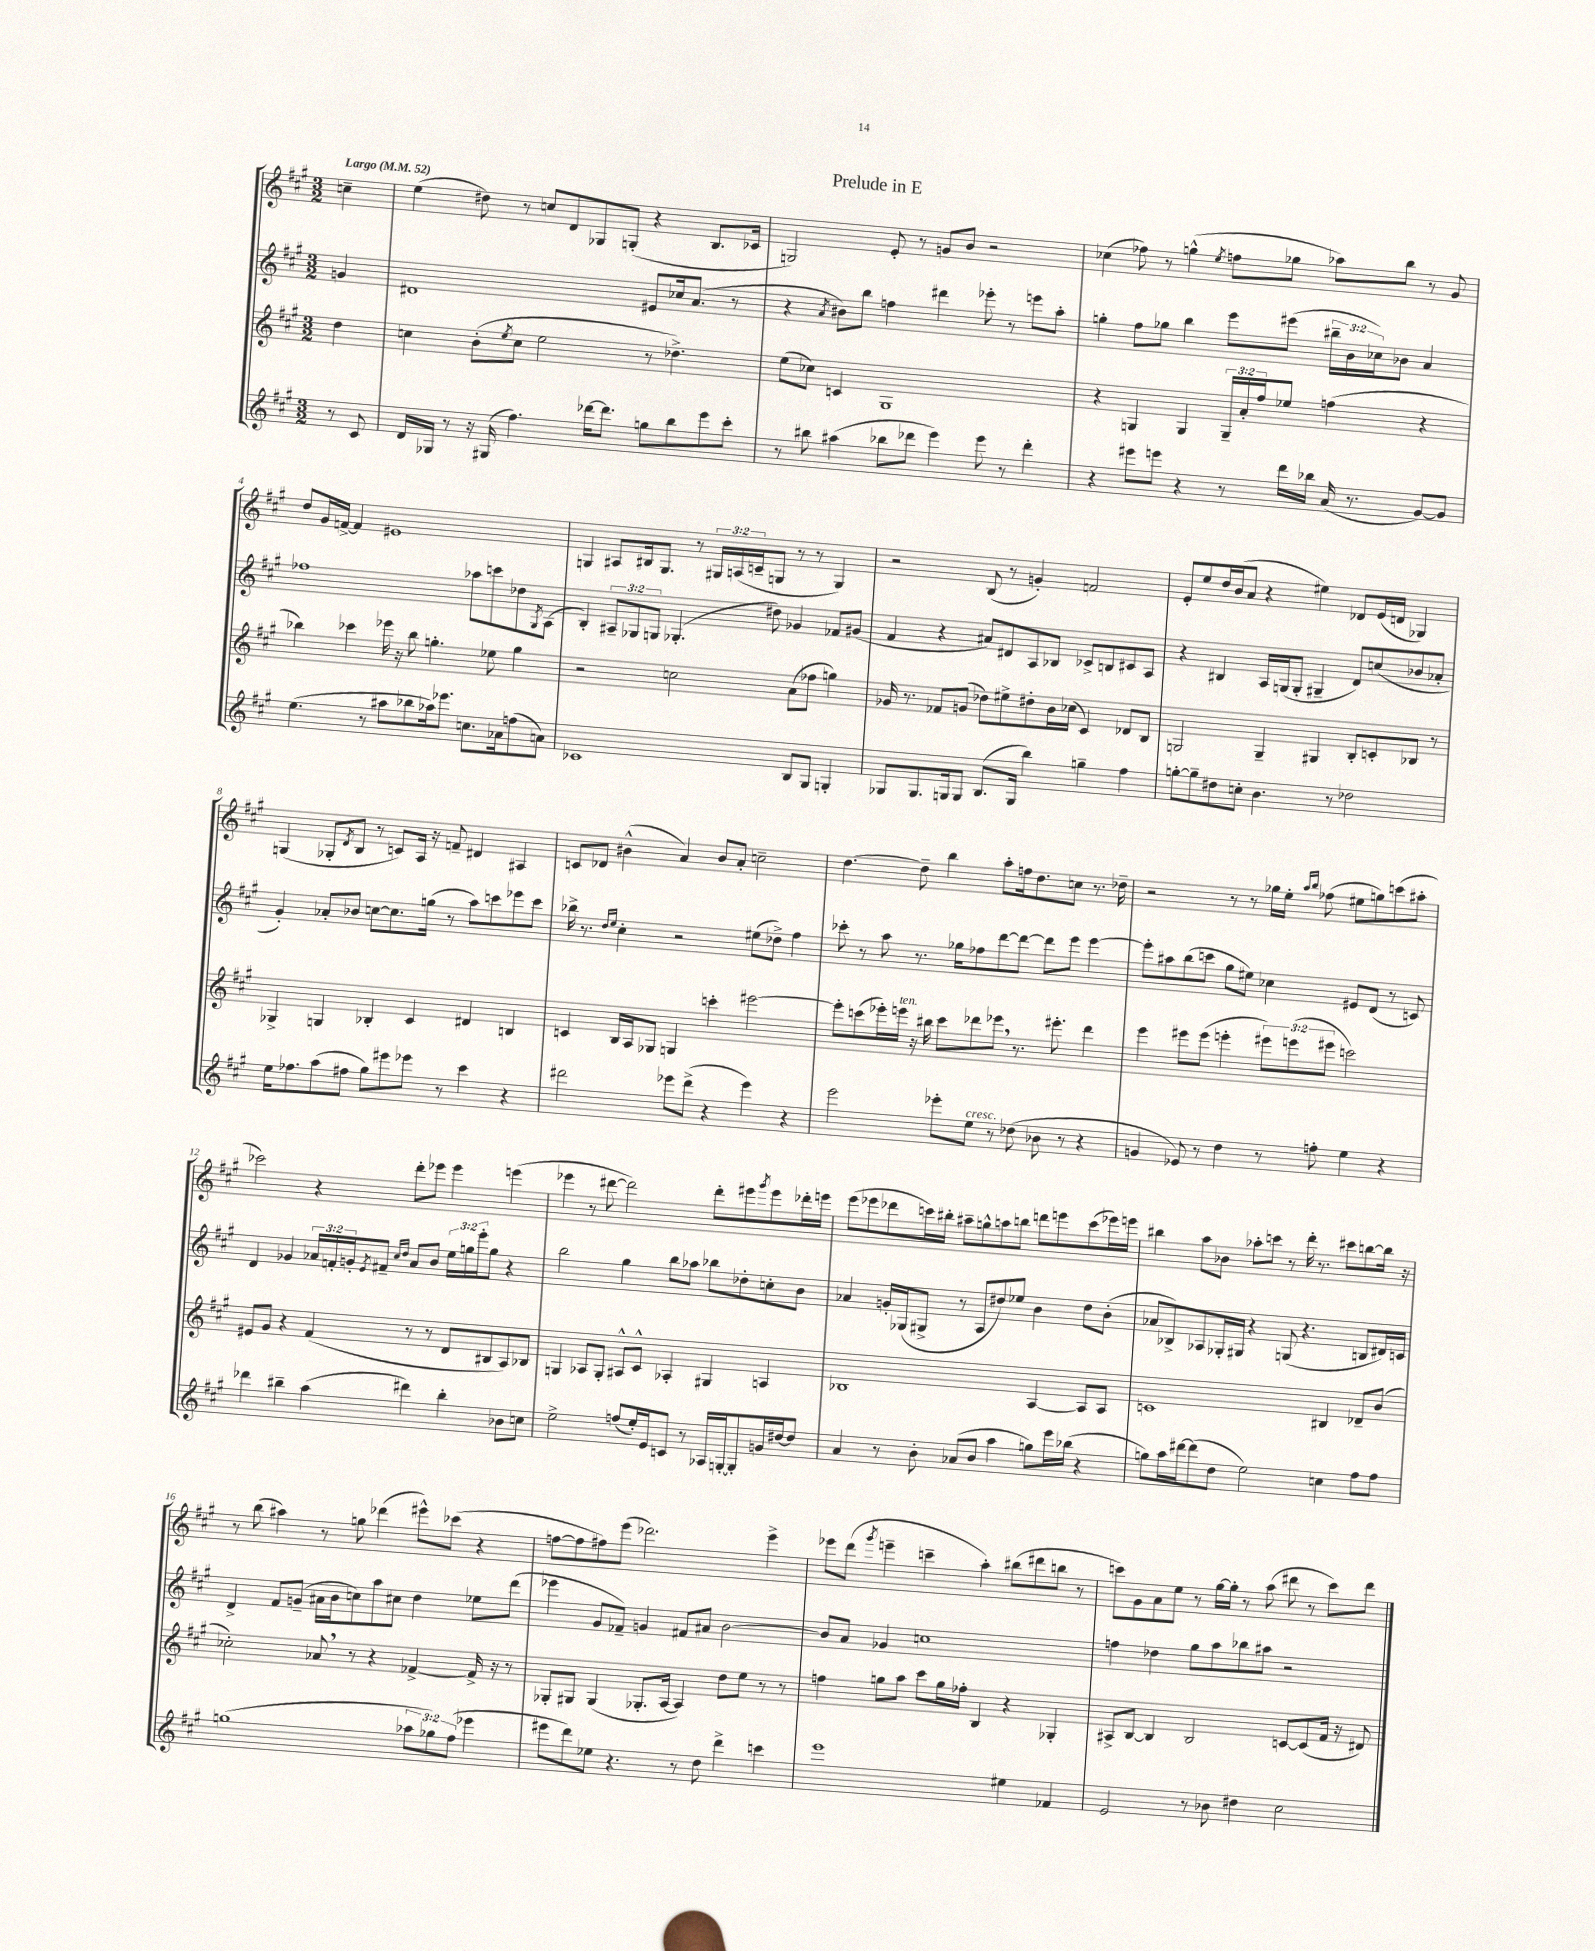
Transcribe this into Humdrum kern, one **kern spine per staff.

**kern	**kern	**kern	**kern
*staff4	*staff3	*staff2	*staff1
*clefG2	*clefG2	*clefG2	*clefG2
*k[f#c#g#]	*k[f#c#g#]	*k[f#c#g#]	*k[f#c#g#]
*M3/2	*M3/2	*M3/2	*M3/2
*MM52	*MM52	*MM52	*MM52
8r	4dd\	4g/	4cc~\
8c#/	.	.	.
=	=	=	=
16d/LL	4cc\	1d#	(4ee\
16G-/JJ	.	.	.
8r	.	.	.
16r	(8b'\L	.	8dd#\)
(16G#/	.	.	.
.	8qee/	.	.
4.ff#\)	8cc\J	.	8r
.	2ee\	.	8cc/L
.	.	.	8d/
[16ddd-\LK	.	.	8G-/
8.ddd-\]J	.	.	.
.	.	.	(8G'/J
8gg\L	8r	8e#/L	4r
8bb\	4.dd-^\)	16cc-/k	.
.	.	(8.a/J	.
8eee\	.	.	8.B/L
8ccc#'\J	.	8r	.
.	.	.	16c-/Jk
=	=	=	=
8r	(8ee\L	4r	2G/)
8bb#\	8cc-\J)	.	.
.	.	8qa/	.
(4aa#\	4c/	8b#\L)	.
.	.	8bb\J	.
8bb-\L	1G#	4ff\	8e'/
8ddd-\J	.	.	8r
4eee\)	.	4ddd#\	8g/L
.	.	.	8b/J
8eee\	.	8eee-'\	2r
8r	.	8r	.
4ddd-'\	.	8eee\L	.
.	.	8aa'\J	.
=	=	=	=
4r	4r	4gg'\	(4cc-\
8eee#\L	4G/	8ff#\L	8ff-\)
8eee\J	.	8gg-\J	8r
4r	4G/	4bb\	(4gg^^\
.	.	.	8qee/
8r	24G~/LL	8eee\L	8ff\L
.	24a'/	.	.
.	24ff#/J	.	.
16ddd\LL	8ee-/J	(8eee#\J	8gg-\J
16bb-\JJ	.	.	.
(16a/	(4ff\	24bb#~\LL	8aa-\L)
.	.	24b\	.
8.r	.	.	.
.	.	24cc-\J)	.
.	.	8b-\J	8bb\J
[8g#/L)	4r	4a/	8r
8g#/]J	.	.	8g#/
=	=	=	=
(4.ee\	4bb-\)	1ff-	8dd/L
.	.	.	16g#/L
.	.	.	[16f^/JJ
.	4ccc-\	.	4f/]
8r	.	.	.
8aa#\L	16eee-\	.	1e#
.	16r	.	.
8bb-\	8bb-\	.	.
16aa-\k)	4.gg'\	.	.
8.eee-\J	.	.	.
8.cc\L	.	8aa-\L	.
.	8ee-\	8ccc\	.
16a-\k	.	.	.
(8ff\	4gg\	8dd-\	.
.	.	8qG#/	.
8a\J)	.	(8A\J	.
=	=	=	=
1c-	2r	4B'/)	4G/
.	.	12A#~/L	8A#/L
.	.	12G-/	.
.	.	.	16B#/k
.	.	12G/J	.
.	.	.	8.G/J
.	2cc\	(4.G-'/	.
.	.	.	8r
.	.	.	24G#/LL
.	.	.	(24A/
.	.	.	24c~/J
.	.	8dd#\)	8G/J
8B/L	(8a\L	4g-/	8r
8G#/J	8ff-\J	.	8r
4G'/	4gg\)	8f-/L	4G/)
.	.	(8g#/J	.
=	=	=	=
8G-/L	16g-/	4f#/	2r
.	8.r	.	.
8.G-/	.	.	.
.	8f-/L	4r	.
16G/k	.	.	.
8G/J	(8g/J	.	.
(8.B/L	8dd-\L)	8a#/L)	(8B/
.	8ee#^\	8d#/	8r
16G/Jk	.	.	.
4bb\)	8dd#'\	8A/	4g'/)
.	16b\L	8B-/J	.
.	(16cc-\JJ	.	.
4gg~\	4c#/)	8c-^/L	2f/
.	.	8B/	.
4ff#\	8d-/L	8c#/	.
.	8B/J	8A/J	.
=	=	=	=
[8gg'\L	2G/	4r	8e'/L
8gg~\]	.	.	8ee/
8dd#\	.	4B#/	16dd/L
.	.	.	(16b/J
8cc'\J	.	.	8a/J
4.b\	4G~/	16A/LL	4r
.	.	(16G/J	.
.	.	8G'/J	.
.	4G#/	4G#~/	4ee#\)
8r	.	.	.
2dd-\	8B'/L	8d/L)	8d-/L
.	8c'/	(8cc/	(16e/L
.	.	.	16d/JJ
.	8B-/J	8b-/	4G-/)
.	8r	8a-'/J	.
=	=	=	=
16ee\LK	4G-^/	4g#'/)	(4G/
8.ff-\	.	.	.
(8aa\	4G/	8a-'/L	8G-'/L
.	.	.	8qd/
8ff#\J	.	8b-/J	8B/J
8gg#\L)	4B-'/	[8cc\L	8r
8eee#\	.	8.cc\]	8c/L)
8eee-\J	4c#/	.	16A/Jk
.	.	(16gg\Jk	16r
8r	.	8r	8f~/
4ccc#\	4d#/	8aa\L)	4d#/
.	.	8ccc\	.
4r	4B/	8eee-\	4A#/
.	.	8ccc\J	.
=	=	=	=
2ddd#\	4c/	16bb-^\	8c/L
.	.	8.r	.
.	.	.	8d-/J
.	.	16qqdd/LL	.
.	.	16qqee/JJ	.
.	16B/LL	4cc#'\	(4b#^^\
.	16A/J	.	.
.	8G-/J	.	.
8eee-\L	4G/	2r	4a/)
(8ddd#^\J	.	.	.
4r	4ccc'\	.	8b#/L
.	.	.	8a'/J
4eee-\)	[2eee#\	(8ee#\L	2cc~\
.	.	8dd-^\J)	.
4r	.	4ff#\	.
=	=	=	=
2eee\	8eee#'\]L	8ccc-'\	[4.dd\
.	(8ccc\	8r	.
.	16eee-'\L)	8aa\	.
.	16eee\JJ	.	.
.	16r	8.r	8dd~\]
.	16bb#\	.	.
8eee-'\L	8ccc\L	.	4bb\
.	.	16gg-\LK	.
8ee\J	8ddd-\	8ff-\	.
8r	8eee-\J	[8ddd\	8aa'\L
(8dd-\	8.r	8ddd\_J	16ff\k
.	.	.	8.dd\
8b-\	.	8ddd\]L	.
.	8.eee#'\	.	.
8r	.	8eee\J	8cc\J
4r	4ddd-\	[4eee\	8.r
.	.	.	16dd-~\
=	=	=	=
4g/	4eee\	8eee'\]L	2r
.	.	8aa#\	.
8e-/)	8eee#\L	(8bb\	.
8r	(8eee#\J	8ccc\J	.
4dd\	4eee'\	8gg#\L	8r
.	.	8ee#\J)	8r
8r	12eee#\L)	4cc-\	16gg-\LL
.	.	.	16ee'\JJ
.	(12eee\	.	.
.	.	.	16qqaa/LL
.	.	.	16qqbb/JJ
8ff'\	.	.	(8ff-\
.	12eee#\J	.	.
4ee\	2ccc\)	8e#/L	8ee#\L
.	.	(8d/J	8gg\)
4r	.	8r	(8ccc\
.	.	8c/)	8aa#'\J
=	=	=	=
4ddd-\	8e#/L	4d/	2ccc-\)
.	8g#/J	.	.
4bb#~\	4r	4g-/	.
(4aa\	(4f#/	24a-/LL	4r
.	.	24f'/	.
.	.	24g'/J	.
.	.	8qe/	.
.	.	8f#~/J	.
.	.	16qqcc#/LL	.
.	.	16qqdd/JJ	.
4ddd#\)	8r	8a-/L	8ddd'\L
.	8r	8b/J	8eee-\J
4bb#'\	8d/L	24ee\LL	4eee-\
.	.	24gg\	.
.	.	24eee'\J	.
.	8B#/	8gg\J	.
8b-\L	8A/)	4r	(4eee\
8cc\J	8B-/J	.	.
=	=	=	=
2ee^\	4G/	2bb\	4eee-\
.	8A-/L	.	8r
.	8G'/J	.	[8ddd#\
(8ff/L	8A#^^/L	4gg#\	2ddd#\])
16ee'/L)	8c#^^/J	.	.
16e/J	.	.	.
8c/J	4A-'/	8bb\L	.
8r	.	8aa-\J	.
16A-/LL	4G#/	8bb-\L	8ddd#'\L
[16G'/J	.	.	.
8G'/]	.	8dd-'\	8eee#\
.	.	.	8qggg#/
16g/L	4A/	8cc'\	8eee#\
[16dd#/J	.	.	.
8dd#/]J	.	8b\J	16ddd-'\L
.	.	.	16eee\JJ
=	=	=	=
4a/	1B-	4a-/	(8eee\L
.	.	.	8eee-\
8r	.	16g'/LL	8ddd-\
.	.	(16G-/J	.
8b'\	.	8G#^/J	16ccc\L)
.	.	.	16bb#'\JJ
(8a-/L	.	8r	8aa#~\L
8b/J	.	8A/L	8gg^^\
4aa\	.	8dd#/)	8aa\
.	.	8ee-/J	8bb\J
8gg\L)	[4A/	4b\	8ddd\L
16eee\L	.	.	8eee\
(16bb-\JJ	.	.	.
4r	8A/]L	8dd#\L	(8ccc\
.	8A/J	(8b'\J	16eee-\L)
.	.	.	16eee\JJ
=	=	=	=
8gg\L)	1c	8a-/L	4bb#\
16aa\L	.	8B-^/)	.
[16ddd#\J	.	.	.
(8ddd#\]	.	8A-/	8aa\L
8dd\J	.	16G-'/L	8b-\J
.	.	16G#/JJ	.
2ee\)	.	4r	8aa-'\L
.	.	.	8ccc\J
.	.	(8G/	8r
.	.	4.r	16ddd'\
.	.	.	8.r
4cc\	4B#/	.	.
.	.	.	8ccc#\L
8ff#\L	8d-~/L	8B/L	[8bb\
8ff#\J	(8b/J	16d#/L)	16bb\]Jk
.	.	16c/JJ	16r
=	=	=	=
(1gg	2cc-'\)	4d^/	8r
.	.	.	(8bb\
.	.	8f#/L	4aa#\)
.	.	(8g~/J	.
.	8a-/	16a#\LL	8r
.	.	16b\J	.
.	8r	8cc\)	8gg\
.	4r	8aa\	(4ddd-\
.	.	8cc#\J	.
12aa-\L	[4f-^/	4dd\	8eee#^^\L)
12gg-\)	.	.	.
.	.	.	(8ccc-\J
(12ff#\J	.	.	.
4eee-\	16f-^/]	8ee-\L	4r
.	16r	.	.
.	8r	(8ddd\J	.
=	=	=	=
8eee#\L	8G-'/L	4eee-\	[8ff\L
8ddd\)	8G#/J	.	8ff\]
8ee-\J	(4G#/	8g#/L	8ff#\)
4.r	.	8f-~/J)	(8eee\J
.	8.G-'/L	4g/	2.ddd-\)
.	[16A/Jk	.	.
8r	4A/])	8f#/L	.
8dd\	.	8a#/J	.
4ddd^\	8dd\L	[2b\	.
.	8ee\J	.	.
4ccc\	8r	.	4eee^\
.	8r	.	.
=	=	=	=
1eee	4ff\	8b/]L	8eee-\L
.	.	8a/J	(8ddd\J
.	.	.	8qggg#/
.	8gg\L	4g-/	4eee~\
.	8aa\J	.	.
.	8ccc#\L	1cc	4ccc~\
.	16gg\L	.	.
.	16ff-'\JJ	.	.
.	4B/	.	4aa'\)
4ee#\	4r	.	(8bb#\L
.	.	.	8ddd#\
4f-/	4G-'/	.	8bb\J
.	.	.	8r
=	=	=	=
2e/	8A#^/L	4ff\	8ccc\L)
.	[8B/J	.	8g#\
.	4B/]	4dd-\	8a\
.	.	.	8ee\J
8r	2B/	8gg#\L	8r
8b-\	.	8aa\	[16gg#\LL
.	.	.	16gg#'\]JJ
4dd#\	.	8bb-\	8r
.	.	8aa#\J	(8aa\
2cc#\	[8c/L	2r	8ddd#\
.	(8c/]	.	8r
.	16f#/Jk	.	8ccc\L)
.	16r	.	.
.	8d#/)	.	8ddd#\J
==	==	==	==
*-	*-	*-	*-
